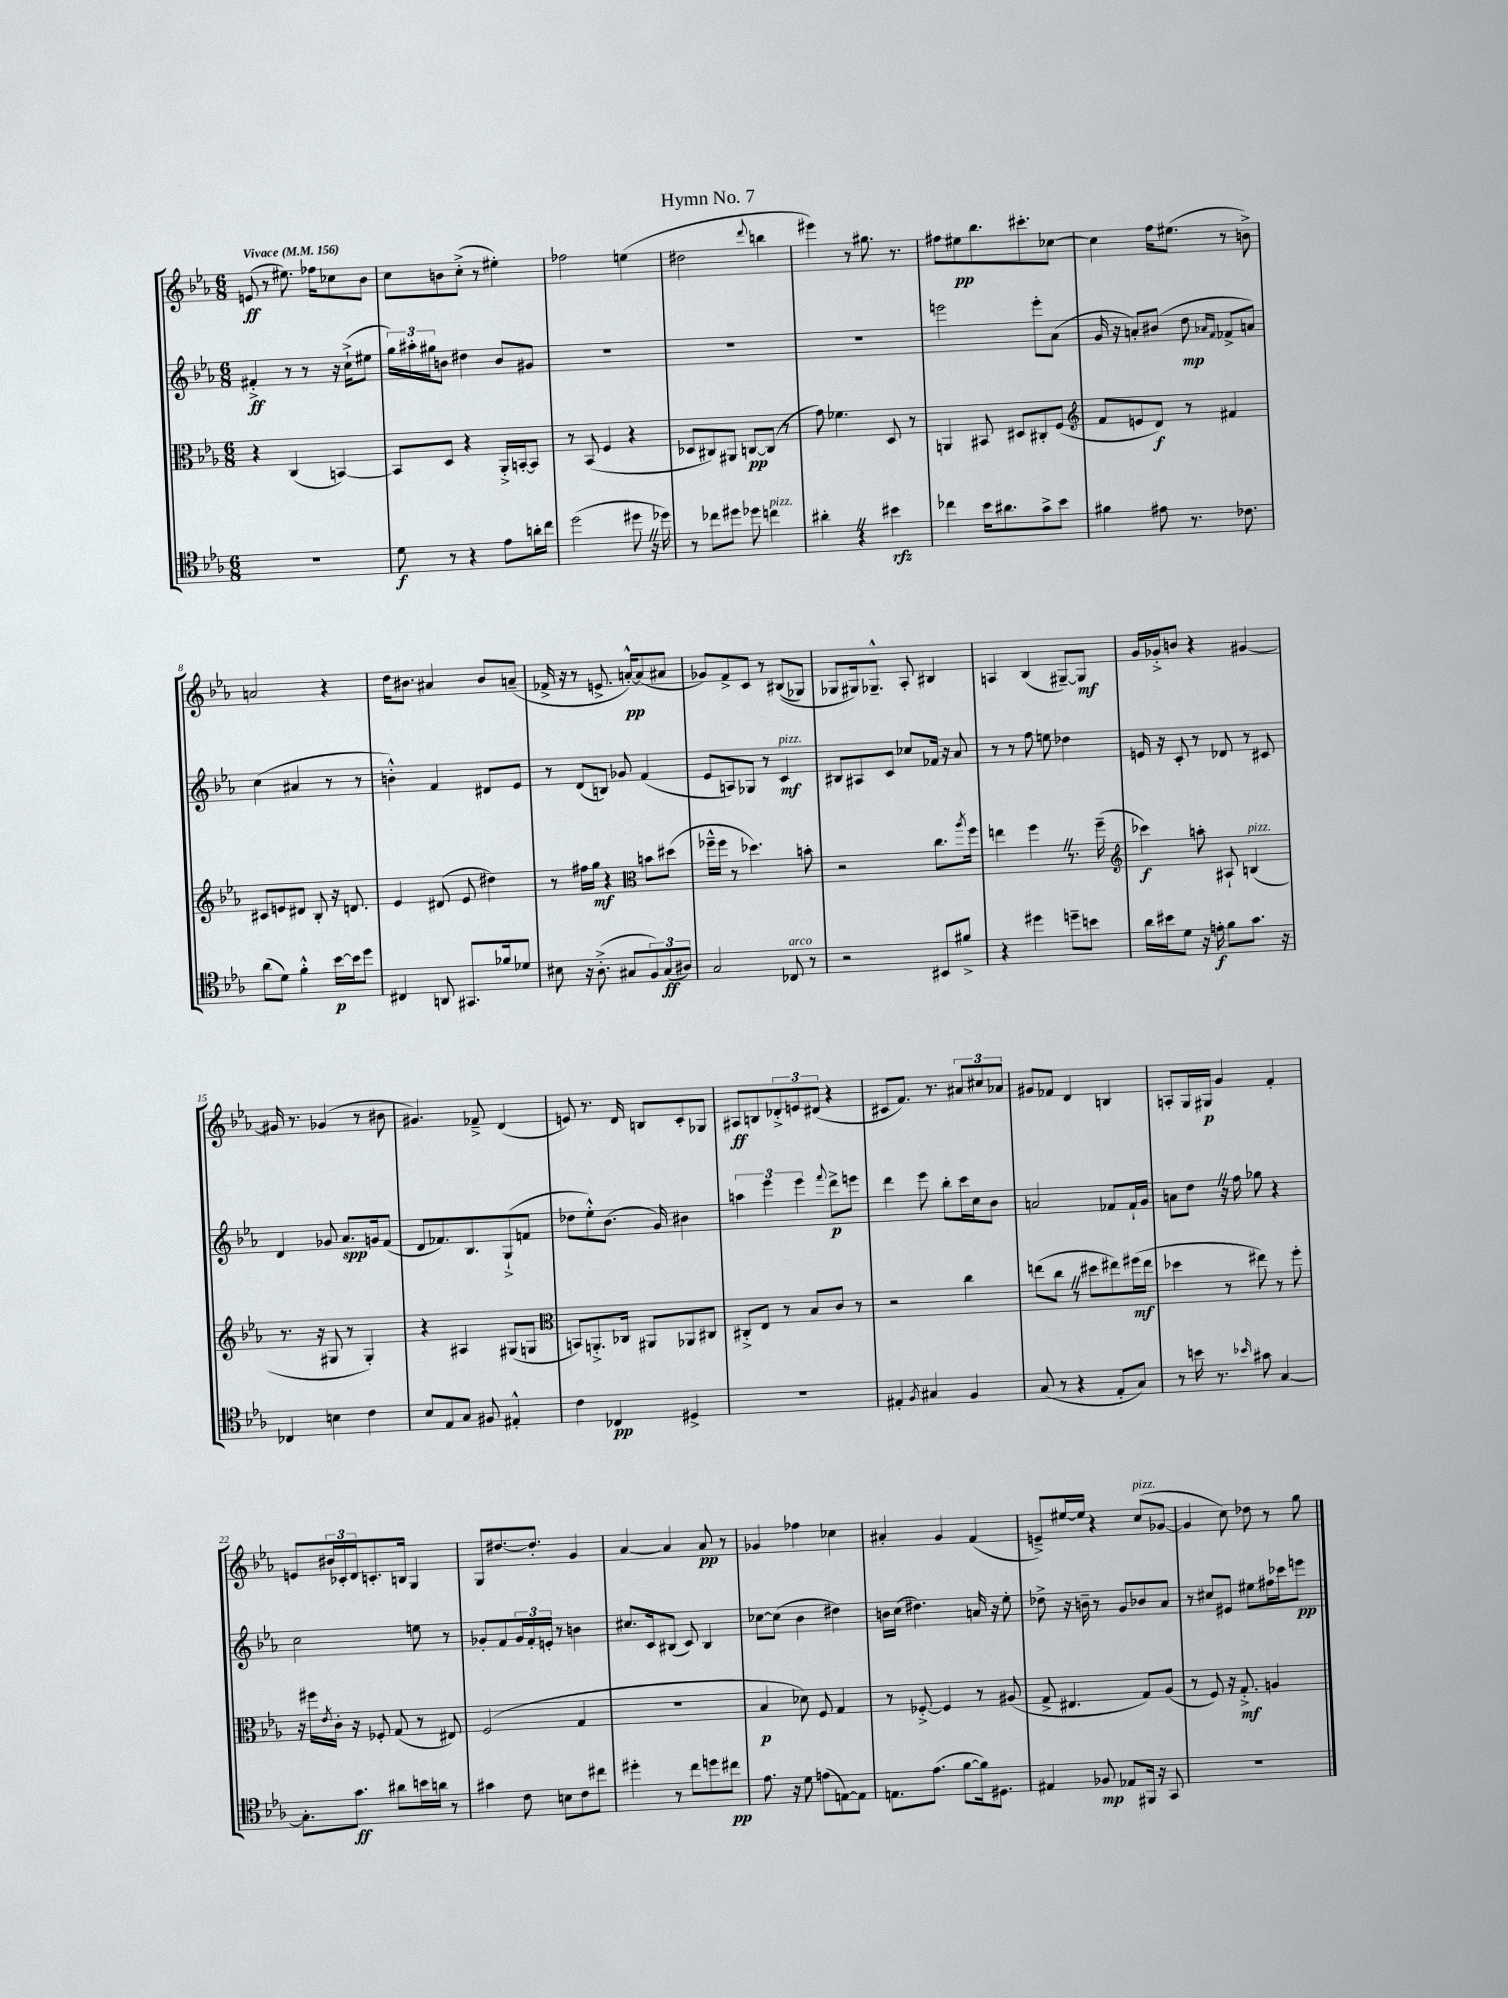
\header { title = "Hymn No. 7" }
<<
\new StaffGroup <<
\new Staff = "s0" {
    \clef treble \key ees \major \numericTimeSignature \time 6/8 \tempo "Vivace" 4 = 156
    e'8\ff( r8 eis''8.) fes''16 ces''8 bes'8 |
    c''8 b'8 c''8-.->( r8 eis''4-.) |
    fes''2 e''4( |
    dis''2 \appoggiatura { d'''8 } b''4 |
    eis'''4) r8 gis''8. r8. |
    fis''8 eis''8\pp bes''8. cis'''8.-. ces''8~ |
    ces''4 f''16 eis''8.( r8 b'8->) |
    a'2 r4 |
    d''16 bis'8. ais'4 bis'8 a'8--( |
    fes'16-> r16 r8 e'8.-> a'16~-.-^\pp) a'8( ais'8 |
    ges'8) f'8-> c'8 r8 bis8(\( ges8) |
    ges8 gis16\) ges8.---^ aes8-. bis4 |
    a4 bes4( gis8~--) gis8\mf |
    g'16 ges'16-.-> b'8 r4 gis'4~ |
    gis'16 r8. ges'4( r8 bis'8 |
    gis'4.) fes'8---> d'4( |
    e'8) r8. d'16 b8 c'8-. ges8 |
    ais8\ff b8 \tuplet 3/2 { des'8-.-> e'8 dis'8( } r4 |
    cis'8 f'8.) r8. \tuplet 3/2 { ais'8 cis''8 aes'8 } |
    gis'8 fes'8 d'4 b4 |
    a8-. g16 gis16\p g'4 f'4-. |
    e'8 \tuplet 3/2 { bis'16 ces'16-. d'16 } c'8.-. b16 g4 |
    g8 dis''8.~ dis''8.-. g'4 |
    aes'4~ aes'4 aes'8\pp r8 |
    ges'4 fes''4 ces''4 |
    ais'4-. g'4 f'4( |
    e'8--->) eis''16~ eis''16 r4 c''8^\markup { \italic "pizz." }( ges'8~ |
    ges'4 c''8) des''8 r8 g''8 \bar "|." |
}
\new Staff = "s1" {
    \clef treble \key ees \major \numericTimeSignature \time 6/8
    fis'4-.->\ff r8 r8 r16 c''16-!->( eis''8 |
    \tuplet 3/2 { g''16) ais''16-. gis''16 } b'8 dis''4 b'8 gis'8 |
    R2. |
    R2. |
    R2. |
    e'''2 e'''8-. aes'8( |
    g'16 r16 a'8-.) bis'8( d''8\mp \grace { aes'16 f'16 } fes'8-> a'8) |
    c''4( ais'4 r8 r8 |
    b'4-.-^) f'4 dis'8 ees'8 |
    r8 d'8( b8) ges'8 f'4( |
    ees'8 a8) ges8 r8 c'4\mf^\markup { \italic "pizz." } |
    bis8 ais8 c'8 ces''8 fes'16 r16 aes'8 |
    r8 r8 f''8 e''8 des''4 |
    e'16 r16 c'8-. r8 des'8 r8 cis'8 |
    d'4 ges'8 aes'8.\spp g'16 f'8( |
    d'8 fes'8.) bes8. g8-!->( f'8 |
    des''8 ees''8-.-^) bes'8.( g'16) bis'4 |
    \tuplet 3/2 { a''4 ees'''4 ees'''4 } \appoggiatura { f'''8 } d'''8->\p e'''8 |
    d'''4 ees'''8 bes''8-. c'''16 c''16 bes'8 |
    a'2 fes'8 fes'16-! g'16 |
    a'8 d''8 \once \override BreathingSign.text = \markup { \musicglyph "scripts.caesura.straight" } \breathe r16 f''16 ges''8 r4 |
    c''2 e''8 r8 |
    ges'8-. f'8 \tuplet 3/2 { ges'16 f'16-. e'16-. } r8 b'4 |
    cis''8. c'16 bis8( c'8) bis4 |
    ces''8~ ces''8( bes'4 dis''4) |
    b'16 c''16( dis''4.) a'16 r16 ees''8-. |
    des''8-> r16 b'16-- r8 g'8 bes'8 aes'8 |
    r8 cis''8 eis'8 eis''8 fis''16 ces'''16 e'''8\pp \bar "|." |
}
\new Staff = "s2" {
    \clef alto \key ees \major \numericTimeSignature \time 6/8
    r4 c4( b,4~) |
    b,8 d8 r4 aes,16-.-> b,16~-. b,8 |
    r8 bes,8( f4 r4 |
    des8 cis8) ais,8 c8~\pp c8( r8 |
    g'8) fes'4. d8 r8 |
    a,4 bis,8 dis8 cis8-. f8( |
    \clef treble f'8 e'8 d'8\f) r8 fis'4 |
    cis'8 e'8 dis'8 bes8-. r16 d'8. |
    ees'4 dis'8( ees'8 dis''4) |
    r8 fis''16 g''16\mf r4 \clef alto b'8 dis''8( |
    fes''16---^ fes''16 r8 des''4.) b'8-. |
    r2 c''8. \acciaccatura { aes''8 } f''16 |
    e''4 f''4 \once \override BreathingSign.text = \markup { \musicglyph "scripts.caesura.straight" } \breathe r8. f''16--( |
    \clef treble ces'''4\f) a''8-. ais8-! b4^\markup { \italic "pizz." }( |
    r8. r16 gis8 r8 gis4-.) |
    r4 ais4 gis8( g8 |
    \clef alto b,8) a,8.-.-> ces16 ais,8 aes,8 cis8 |
    cis8-.-> ees8 r8 bes8 c'8 r8 |
    r2 c''4 |
    e''8( c''8 \once \override BreathingSign.text = \markup { \musicglyph "scripts.caesura.straight" } \breathe r8 dis''8 eis''8) fis''16\mf( eis''16 |
    des''4 r8 eis''8) r8 f''8-. |
    r16 fis''16 \acciaccatura { ees'8 } c'16-. r16 fes8-. g8( r8 eis8) |
    f2( g4 |
    R2. |
    bes4\p des'8) f8 g4 |
    r8 fes8~-.-> fes4 r8 ais8( |
    g8-> eis4. g8) aes8( |
    r8 f8) r16 g8.-.->\mf a4 \bar "|." |
}
\new Staff = "s3" {
    \clef tenor \key ees \major \numericTimeSignature \time 6/8
    R2. |
    d'8\f r8 r4 ees'8 a'16-. c''16 |
    d''2( dis''8 \once \override BreathingSign.text = \markup { \musicglyph "scripts.caesura.straight" } \breathe r16 des''16) |
    r8 ces''8 dis''8 des''8 c''4^\markup { \italic "pizz." } |
    ais'4-. \once \override BreathingSign.text = \markup { \musicglyph "scripts.caesura.straight" } \breathe r4 bis'4\rfz |
    ces''4 bes'16 ais'8. g'8-> bes'8 |
    fis'4 eis'8 r8. ces'8. |
    aes'8( d'8) f'4-.-^ bes'16~\p bes'16 d''8 |
    cis4 a,8 gis,8. fes'16 des'8 |
    bis8 r16 aes8.-.->( gis8 \tuplet 3/2 { f8) gis8\ff( ais8) } |
    g2 ces8^\markup { \italic "arco" } r8 |
    r2 bis,8 fis'8-> |
    r4 dis''4 d''8-- b'8 |
    aes'16 bis'16 d'8 r16 e'16-.\f f'8 g'8. r16 |
    ces4 b4 c'4 |
    bes8 ees8 g8 fis8 eis4-.-^ |
    c'4 ces4\pp dis4-> |
    R2. |
    eis4-. \acciaccatura { f8 } gis4 f4 |
    g8( r8 r4 ees8-. g8) |
    r8 b'16 r8. \grace { bes'16 } gis'8 g4~ |
    g8.-. g'8.\ff ais'8 b'16 a'16 r8 |
    gis'4 c'8 b8 c'8 cis''8 |
    dis''4-. r8 c''8 d''8 cis''8\pp |
    ees'8. r16 d'8 e'8( e8~) e8 |
    e8. ees'8.( f'8~ f'16) dis8. |
    eis4 fes8\mp ees8 fis,16 r16 g,8 |
    R2. \bar "|." |
}
>>
>>
